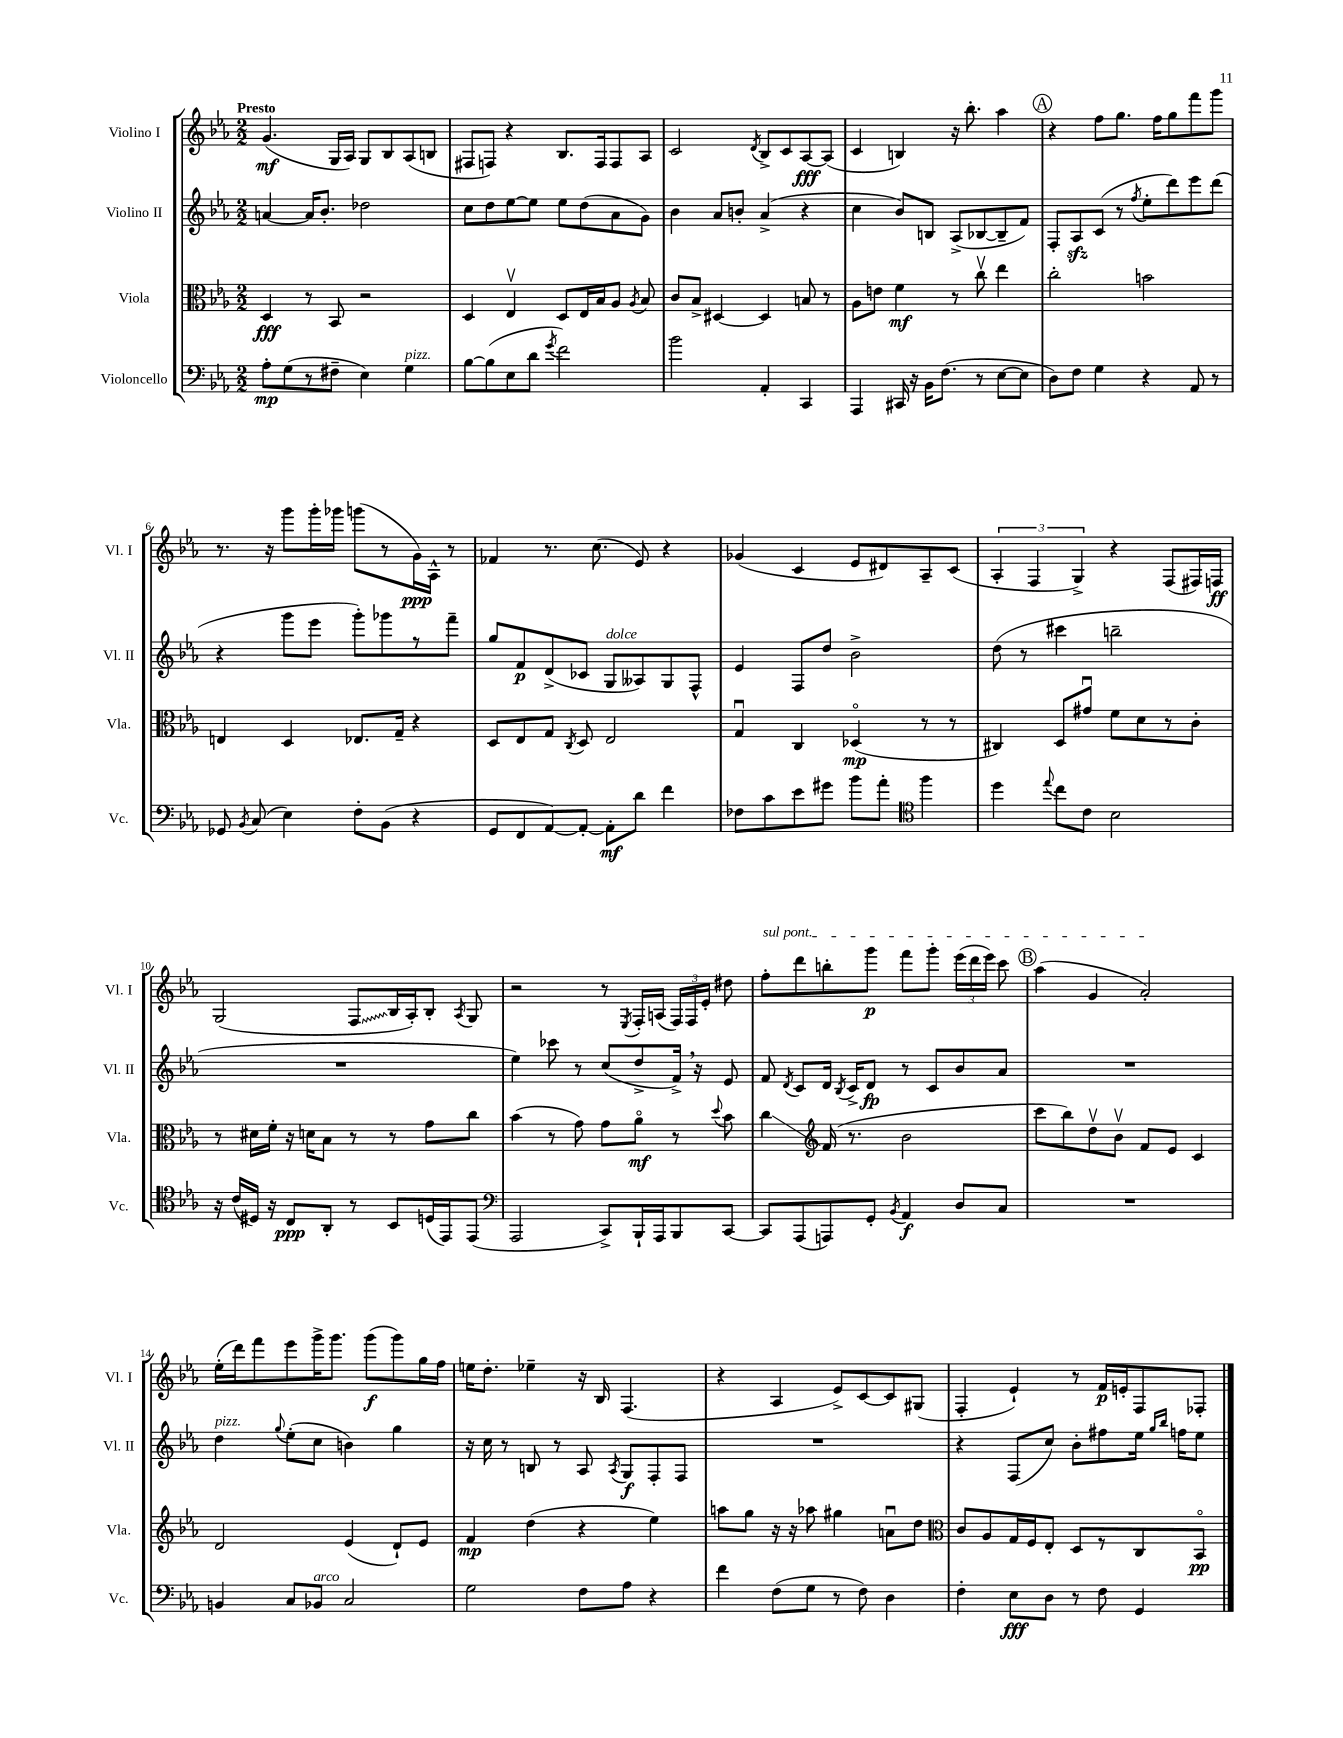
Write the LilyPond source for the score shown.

<<
\new StaffGroup <<
\new Staff = "s0" \with { instrumentName = "Violino I" shortInstrumentName = "Vl. I" } {
    \clef treble \key ees \major \numericTimeSignature \time 2/2 \tempo "Presto"
    \autoBeamOff g'4.\mf( g16[ aes16]) g8[ bes8 aes8( b8] |
    fis8[ f8]) r4 bes8.[ f16 f8 aes8] |
    c'2 \acciaccatura { d'8 } bes8[-> c'8 aes8~\fff aes8]( |
    c'4 b4) r16 bes''8.-. aes''4 |
    \mark \markup { \circle "A" } r4 f''8[ g''8.] f''16[ g''8 f'''8 g'''8] |
    r8. r16 g'''8[ g'''16-. ges'''16] g'''8[( r8 g'16\ppp) aes16]-^ r8 |
    fes'4 r8. c''8.( ees'8) r4 |
    ges'4( c'4 ees'8[ dis'8) aes8-- c'8]( |
    \tuplet 3/2 { aes4-. f4 g4->) } r4 f8[( fis16) f16]\ff |
    g2( \once \override Glissando.style = #'zigzag f8[\glissando bes16 aes16-.) bes8]-. \acciaccatura { aes8 } g8 |
    r2 r8 \acciaccatura { ees8 } f16[-. a16]( \tuplet 3/2 { f16[) f16 ees'16]-. } dis''8 |
    \once \override TextSpanner.bound-details.left.text = \markup { \italic "sul pont." } f''8[-.\startTextSpan d'''8 b''8-. g'''8]\p f'''8[ g'''8]-. \tuplet 3/2 { ees'''16[( d'''16 ees'''16]) } c'''8 |
    \mark \markup { \circle "B" } aes''4( g'4 aes'2-.\stopTextSpan) |
    ees''16[-.( d'''16) f'''8 ees'''8 g'''16-> g'''8.] g'''8[\f( g'''8) g''16 f''16] |
    e''16[ d''8.]-. ees''4-- r16 bes16 f4.( |
    r4 aes4 ees'8[->) c'8~ c'8 gis8]( |
    f4-. ees'4-!) r8 f'16[\p e'16-. f8 fes8]-. \bar "|." |
}
\new Staff = "s1" \with { instrumentName = "Violino II" shortInstrumentName = "Vl. II" } {
    \clef treble \key ees \major \numericTimeSignature \time 2/2
    \autoBeamOff a'4~ a'16[ bes'8.]-. des''2 |
    c''8[ d''8 ees''8~ ees''8] ees''8[ d''8( aes'8 g'8]) |
    bes'4 aes'8[ b'8]-. aes'4->( r4 |
    c''4 bes'8[) b8] aes8[->( bes8~ bes8-- f'8]) |
    \mark \markup { \circle "A" } f8[-. aes8\sfz c'8]( r8 \acciaccatura { f''8 } ees''8[-. d'''8) ees'''8 d'''8]( |
    r4 g'''8[ ees'''8] g'''8[-.) ges'''8 r8 f'''8]-- |
    g''8[ f'8\p d'8->( ces'8] g8[^\markup { \italic "dolce" } aeses8) g8 f8]-^ |
    ees'4 f8[ d''8] bes'2-> |
    d''8( r8 cis'''4 b''2-- |
    R1 |
    ees''4) ces'''8 r8 c''8[( d''8-> f'16]->) \breathe r16 ees'8 |
    f'8 \acciaccatura { d'8 } c'8[ d'16] \acciaccatura { bes8 } c'16[-> d'8]\fp r8 c'8[ bes'8 aes'8] |
    \mark \markup { \circle "B" } R1 |
    d''4^\markup { \italic "pizz." } \appoggiatura { g''8 } ees''8[-.( c''8] b'4) g''4 |
    r16 c''16 r8 b8 r8 aes8 \acciaccatura { aes8 } g8[\f f8-. f8] |
    R1 |
    r4 f8[( c''8]) bes'8[-. fis''8 ees''16] \grace { g''16[ bes''16] } f''16[ ees''8] \bar "|." |
}
\new Staff = "s2" \with { instrumentName = "Viola" shortInstrumentName = "Vla." } {
    \clef alto \key ees \major \numericTimeSignature \time 2/2
    \autoBeamOff d4\fff r8 bes,8 r2 |
    d4 ees4\upbow d8[ ees16 bes16 aes8] \acciaccatura { aes8 } bes8 |
    c'8[ bes8]-> dis4~ dis4 b8 r8 |
    aes8[ e'8] f'4\mf r8 c''8\upbow ees''4 |
    \mark \markup { \circle "A" } c''2-. b'2 |
    e4 d4 ees8.[ g16]-- r4 |
    d8[ ees8 g8] \acciaccatura { c8 } d8 ees2 |
    g4\downbow c4 des4\flageolet\mp( r8 r8 |
    cis4) d8[ gis'8]\downbow f'8[ d'8 r8 c'8]-. |
    r8 dis'16[ f'16]-. r16 d'16[ bes8] r8 r8 g'8[ c''8] |
    bes'4( r8 g'8) g'8[ aes'8]\flageolet\mf r8 \appoggiatura { d''8 } bes'8 |
    c''4\glissando \clef treble f'16( r8. bes'2 |
    \mark \markup { \circle "B" } c'''8[ bes''8) d''8\upbow bes'8]\upbow f'8[ ees'8] c'4 |
    d'2 ees'4( d'8[-!) ees'8] |
    f'4\mp d''4( r4 ees''4) |
    a''8[ g''8] r16 r16 aes''8 gis''4 a'8[\downbow d''8] |
    \clef alto c'8[ aes8 g16 f16 ees8]-. d8[ r8 c8 bes,8]\flageolet\pp \bar "|." |
}
\new Staff = "s3" \with { instrumentName = "Violoncello" shortInstrumentName = "Vc." } {
    \clef bass \key ees \major \numericTimeSignature \time 2/2
    \autoBeamOff aes8[-.\mp g8( r8 fis8]-- ees4) g4^\markup { \italic "pizz." } |
    bes8[~ bes8( ees8 d'8] \acciaccatura { g'8 } f'2) |
    bes'2 aes,4-. c,4 |
    aes,,4 cis,16 r16 bes,16[ f8.]( r8 ees8[~ ees8] |
    \mark \markup { \circle "A" } d8[) f8] g4 r4 aes,8 r8 |
    ges,8 \acciaccatura { bes,8 } c8( ees4) f8[-. bes,8]( r4 |
    g,8[ f,8 aes,8~) aes,8]~-. aes,8[-.\mf d'8] f'4 |
    fes8[ c'8 ees'8 gis'8] bes'8[ aes'8]-. \clef tenor f''4 |
    d''4 \appoggiatura { ees''8 } c''8[ c'8] bes2 |
    r16 c'16[( dis16]) r16 c8[\ppp aes,8]-. r8 bes,8[ d16( ees,16) ees,8]( |
    \clef bass aes,,2 c,8[->) bes,,16-! aes,,16 bes,,8 c,8]~ |
    c,8[ aes,,8( a,,8) g,8]-. \acciaccatura { bes,8 } aes,4\f d8[ c8] |
    \mark \markup { \circle "B" } R1 |
    b,4 c8[ bes,8]^\markup { \italic "arco" } c2 |
    g2 f8[ aes8] r4 |
    f'4 f8[( g8] r8 f8) d4 |
    f4-. ees8[\fff d8] r8 f8 g,4 \bar "|." |
}
>>
>>
